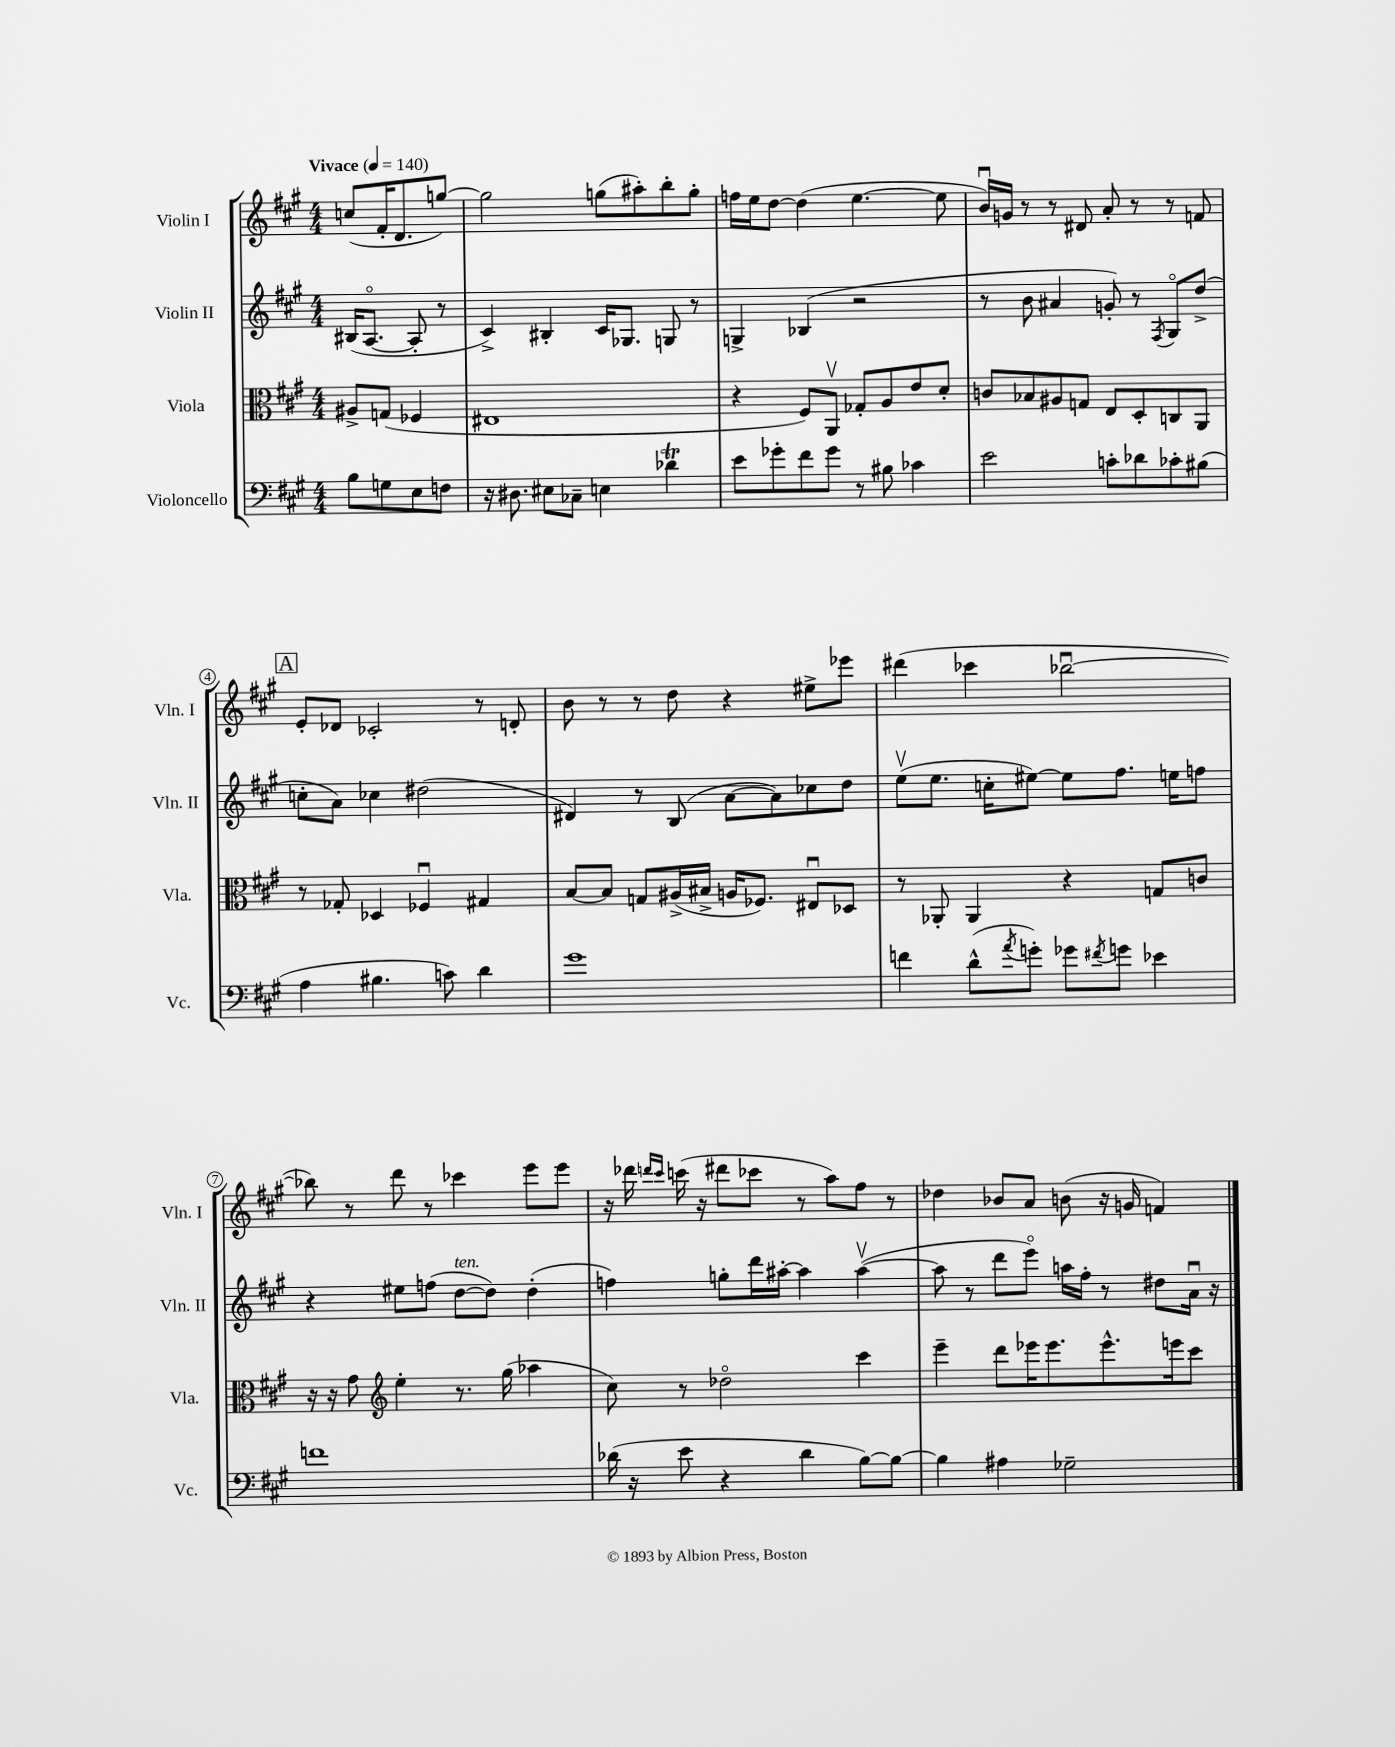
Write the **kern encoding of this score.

**kern	**kern	**kern	**kern
*staff4	*staff3	*staff2	*staff1
*clefF4	*clefC3	*clefG2	*clefG2
*k[f#c#g#]	*k[f#c#g#]	*k[f#c#g#]	*k[f#c#g#]
*M4/4	*M4/4	*M4/4	*M4/4
*MM140	*MM140	*MM140	*MM140
8B	8A#^	(16B#	(8cc
.	.	[8.Ao	.
8G	(8G	.	16f#'
.	.	.	8.d
8E	4F-	8A']	.
8F	.	8r	[8gg)
=	=	=	=
16r	1E#	4c#^)	2gg]
8.D#	.	.	.
8E#	.	4B#'	.
8C-~	.	.	.
4E	.	16c#	(8gg
.	.	8.G-	.
.	.	.	8aa#')
4d-	.	8G	8bb'
.	.	8r	8gg'
=	=	=	=
8e	4r	4G^	16ff
.	.	.	16ee
8g-'	.	.	[8dd
8f#	8F#)	(4B-	(4dd]
8g-	8AAv	.	.
8r	8G-'	2r	[4.ee
8B#	8A	.	.
4c-	8e	.	.
.	8d'	.	8ee]
=	=	=	=
2e	8c	8r	16bu)
.	.	.	16g
.	8B-	8b	8r
.	8A#	4a#	8r
.	8G	.	8d#
8c'	8E	8g')	8a'
8d-	8D'	8r	8r
.	.	8qF#	.
8c-'	8C	8G#o	8r
(8B#	8AA	(8dd^	8f
=	=	=	=
4A	8r	8cc'	8e'
.	8G-'	8a)	8d-
4.B#	4D-	4cc-	2c-'
.	4F-u	(2dd#	.
8c)	.	.	.
4d	4G#	.	8r
.	.	.	8d'
=	=	=	=
1g#	[8B	4d#)	8b
.	8B]	.	8r
.	8G	8r	8r
.	(16A#^	(8B	8dd
.	16B#^	.	.
.	16A	[8a	4r
.	8.F-)	.	.
.	.	8a])	.
.	8E#u	8cc-	8ee#^
.	8D-	8dd	8eee-
=	=	=	=
4f	8r	(8eev	(4ddd#
.	8AA-'	8.ee	.
(8d^^	4AA-	.	4ccc-
.	.	16cc'	.
8qa	.	.	.
8g')	.	[8ee#)	.
8g-	4r	8ee#]	[2bb-u
8qf#	.	.	.
8g	.	8.ff#	.
4e-	8G	.	.
.	.	16ee	.
.	8c	8ff	.
=	=	=	=
1f	16r	4r	8bb-])
.	16r	.	.
.	8g#	.	8r
*	*clefG2	*	*
.	4ee'	8ee#	8ddd
.	.	(8ff	8r
.	8.r	[8dd	4ccc-
.	.	8dd])	.
.	(16gg#	.	.
.	4aa-	(4dd'	8eee
.	.	.	8eee
=	=	=	=
(16d-	8cc#)	4ff)	16r
16r	.	.	16ddd-
.	.	.	16qqddd
.	.	.	16qqccc#
8e	8r	.	(16ccc
.	.	.	16r
4r	2dd-o	8gg'	8ddd#
.	.	16ddd	8ccc-
.	.	[16aa#'	.
4d-	.	4aa#]	8r
.	.	.	8aa)
[8B)	4ccc#	([4aa#v	8ff#
8B_	.	.	8r
=	=	=	=
4B]	4eee~	8aa#]	4dd-
.	.	8r	.
4A#	8ddd	8ddd	8b-
.	16eee-	8eeeo)	8a
.	8.eee-	.	.
2G-~	.	16aa	(8b
.	.	16ff#'	.
.	8.eee-^^	8r	16r
.	.	.	16g
.	.	8dd#	4f)
.	16eee	.	.
.	8ccc#	16au	.
.	.	16r	.
==	==	==	==
*-	*-	*-	*-
